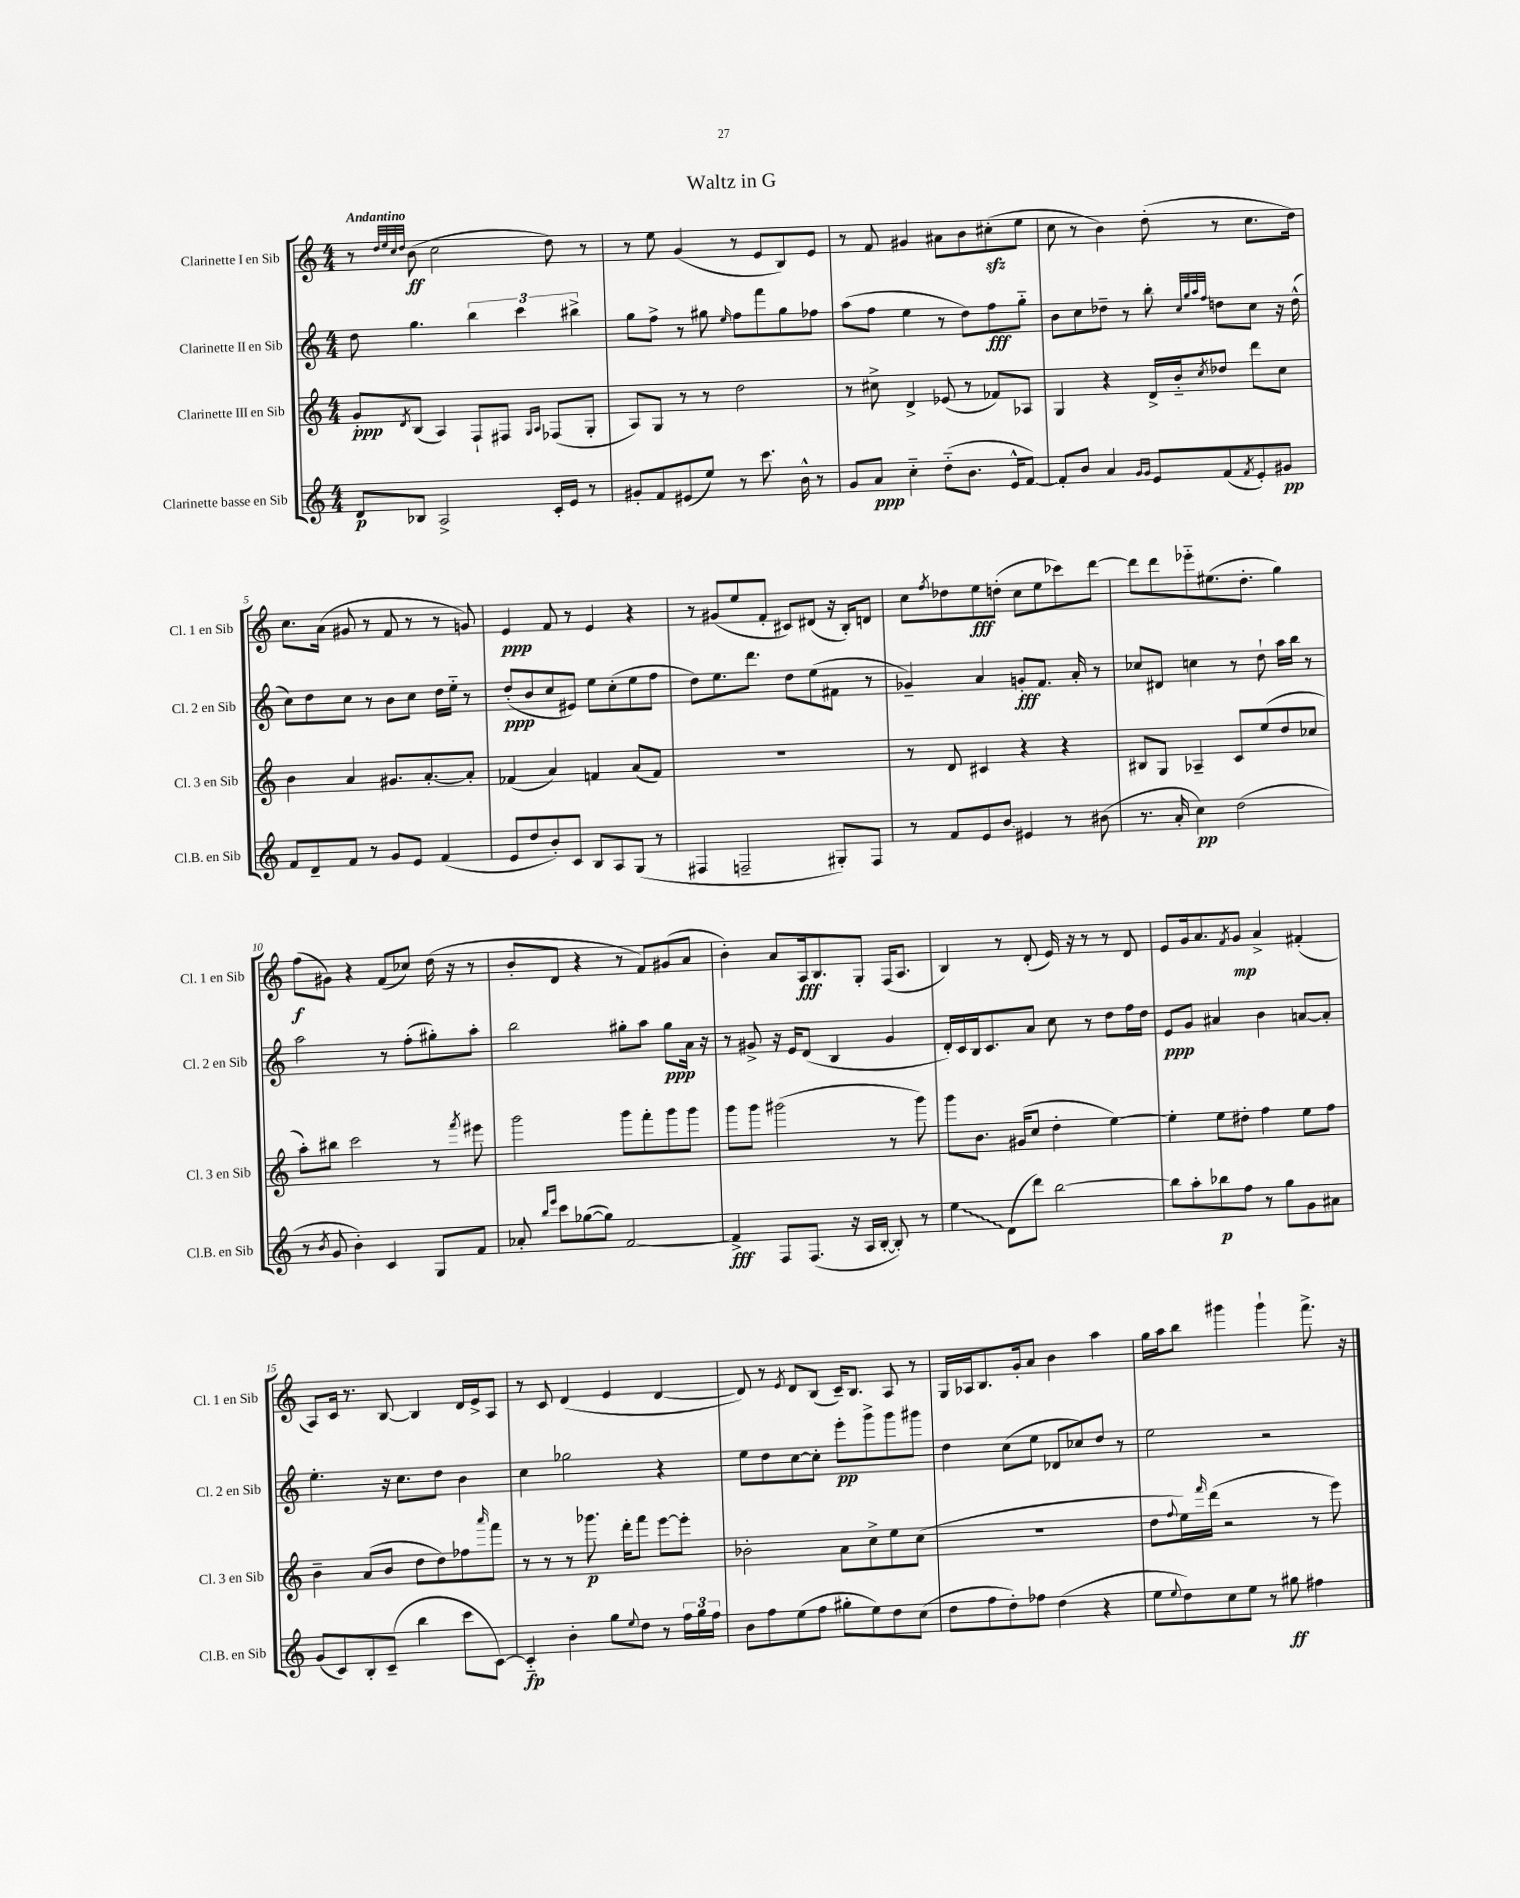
\header { title = "Waltz in G" }
<<
\new StaffGroup <<
\new Staff = "s0" \with { instrumentName = "Clarinette I en Sib" shortInstrumentName = "Cl. 1 en Sib" } {
    \clef treble \key c \major \numericTimeSignature \time 4/4 \tempo "Andantino"
    r8 \grace { d''32 e''32 c''32 d''32 } b'8\ff( c''2 d''8) r8 |
    r8 e''8 g'4( r8 e'8 b8) e'8 |
    r8 f'8 gis'4 ais'8 b'8 cis''8-.\sfz( e''8 |
    c''8 r8 b'4) d''8-.( r8 c''8. d''16) |
    c''8. a'16( gis'8 r8 f'8 r8 r8 g'8) |
    e'4\ppp f'8 r8 e'4 r4 |
    r8 gis'8( e''8 f'8-. cis'8) dis'8( r16 b16-.) d'8 |
    c''8 \acciaccatura { f''8 } des''8 e''8\fff d''8-.( c''8 e''8 ces'''8) d'''8~ |
    d'''8 d'''8 ees'''8-_ eis''8.( d''8.-. g''4) |
    f''8\f( gis'8) r4 f'8( ces''8) d''16( r16 r8 |
    b'8-. d'8 r4 r8 f'8) gis'8( a'8 |
    b'4-.) a'8 a16\fff b8. g8-. f16( a8. |
    b4) r8 d'8-.( e'16) r16 r8 r8 d'8 |
    e'8 g'16 a'8. \acciaccatura { f'8 } g'8\mp a'4-> fis'4-.( |
    a8) c'16 r8. b8~ b4 d'16 e'16-> a8 |
    r8 c'8 d'4( e'4 d'4~ |
    d'8) r8 \acciaccatura { e'8 } d'8 b8( c'16--) b8. a8 r8 |
    g16 aes16 b8. g'16-. a'8 b'4 a''4 |
    g''16 a''16 b''8 gis'''4 gis'''4-! f'''8.-> r16 \bar "|." |
}
\new Staff = "s1" \with { instrumentName = "Clarinette II en Sib" shortInstrumentName = "Cl. 2 en Sib" } {
    \clef treble \key c \major \numericTimeSignature \time 4/4
    d''8 g''4. \tuplet 3/2 { b''4 c'''4 bis''4-> } |
    g''8 f''8-> r8 gis''8 \grace { e''16 } f''8 f'''8 gis''8 fes''8 |
    a''8( f''8 e''4 r8 d''8) f''8\fff g''8-_ |
    b'8 c''8 des''8-- r8 b''8-. \grace { c''32 g''32 a''32 f''32 } d''8 c''8 r16 d''16-^( |
    c''8) d''8 c''8 r8 b'8 c''8 d''16 e''16-_ r8 |
    d''8-.\ppp( b'8 c''8 eis'8) e''8 c''8-.( e''8 f''8 |
    d''8) e''8. d'''8. d''8 e''8( fis'8 r8 |
    ges'4--) a'4 g'8-.\fff f'8. a'16-. r8 |
    ces''8 dis'8 c''4 r8 d''8-! a''16 b''16 r8 |
    a''2 r8 f''8-.( gis''8-.) a''8-. |
    b''2 gis''8-. a''8 gis''8\ppp a'16 r16 |
    r8 gis'8-> r16 e'16 d'8( b4 gis'4 |
    d'16-.) c'16 b16 c'8. a'8 c''8 r8 d''8 f''16 d''16 |
    e'8\ppp g'8 ais'4 b'4 a'8~ a'8-. |
    e''4.-. r16 c''8. d''8 b'4 |
    c''4 ges''2 r4 |
    e''8 d''8 c''8~ c''8-. e'''8-.\pp g'''8-> g'''8 gis'''8 |
    d''4 c''8( e''8 des'8 ces''8) d''8 r8 |
    e''2 r2 \bar "|." |
}
\new Staff = "s2" \with { instrumentName = "Clarinette III en Sib" shortInstrumentName = "Cl. 3 en Sib" } {
    \clef treble \key c \major \numericTimeSignature \time 4/4
    g'8-.\ppp \acciaccatura { d'8 } b8( a4) f8-! fis8 \grace { g16 a16 } fes8( g8-. |
    a8) g8 r8 r8 d''2 |
    r8 cis''8-> d'4-> ees'8( r8 fes'8) aes8 |
    g4 r4 d'16-> b'16-_ \acciaccatura { c''8 } des''8 d'''8 c''8 |
    b'4 a'4 gis'8. a'8.~-. a'8-. |
    fes'4( a'4) f'4 a'8( f'8) |
    R1 |
    r8 d'8 cis'4 r4 r4 |
    bis8 g8 aes4-- c'8 e''8( d''8 ces''8 |
    a''8-.) bis''8 c'''2 r8 \acciaccatura { f'''8 } eis'''8 |
    g'''2 g'''8 f'''8-. g'''8 g'''8 |
    g'''8 g'''8 gis'''2( r8 gis'''8) |
    g'''8 b'8. gis'16( c''8 d''4-. e''4~) |
    e''4-. e''8 dis''8-. f''4 e''8 f''8 |
    b'4-- a'8( b'8 d''8 d''8) fes''8 \grace { a'''16 } f'''8 |
    r8 r8 r8 ges'''8.\p d'''16-. f'''8 e'''8~ e'''8-. |
    bes'2-. a'8 c''8-> e''8 c''8( |
    R1 |
    d''8 \appoggiatura { f''8 } e''16) \grace { f'''16 } d'''16( r2 r8 e'''8) \bar "|." |
}
\new Staff = "s3" \with { instrumentName = "Clarinette basse en Sib" shortInstrumentName = "Cl.B. en Sib" } {
    \clef treble \key c \major \numericTimeSignature \time 4/4
    d'8\p bes8 a2-> c'16-. e'16 r8 |
    gis'8-. f'8 eis'8( e''8) r8 c'''8. b'16-^ r8 |
    g'8 a'8\ppp c''4-_ d''8-_( b'8. e'16-^ f'8~) |
    f'8-. b'8 a'4 \grace { g'16 g'16 } e'8 f'8( \acciaccatura { f'8 } e'8-.) gis'8\pp |
    f'8 d'8-- f'8 r8 g'8 e'8 f'4( |
    e'8 d''8 b'8-.) c'8 b8 a8 g8( r8 |
    fis4 f2-- gis8-.) f8 |
    r8 f'8 e'8 b'8\glissando eis'4 r8 bis'8( |
    r8. a'16-. c''4\pp) d''2( |
    r8 \acciaccatura { b'8 } g'8 b'4-.) c'4 g8 f'8 |
    aes'8-. \grace { b''16 e'''16 } c'''8 ges''8~( ges''8) f'2~ |
    f'4->\fff f8 f8.( r16 a16 b16~-. b8-.) r8 |
    \once \override Glissando.style = #'zigzag e''4\glissando d'8( d'''8) b''2~ |
    b''8 a''8-. bes''8\p f''8 r8 g''8 g'8 ais'8 |
    g'8( c'8) b8-. c'8--( b''4 c'''8 c'8~) |
    c'4-_\fp b'4-. g''8 \appoggiatura { e''8 } d''8 r8 \tuplet 3/2 { f''16 g''16 f''16 } |
    b'8 f''8 e''8( f''8 gis''8-. e''8) d''8 c''8( |
    d''8 f''8 d''8-.) fes''8 d''4( r4 |
    e''8 \appoggiatura { e''8 } d''8) c''8 e''8 r8 gis''8\ff fis''4 \bar "|." |
}
>>
>>
